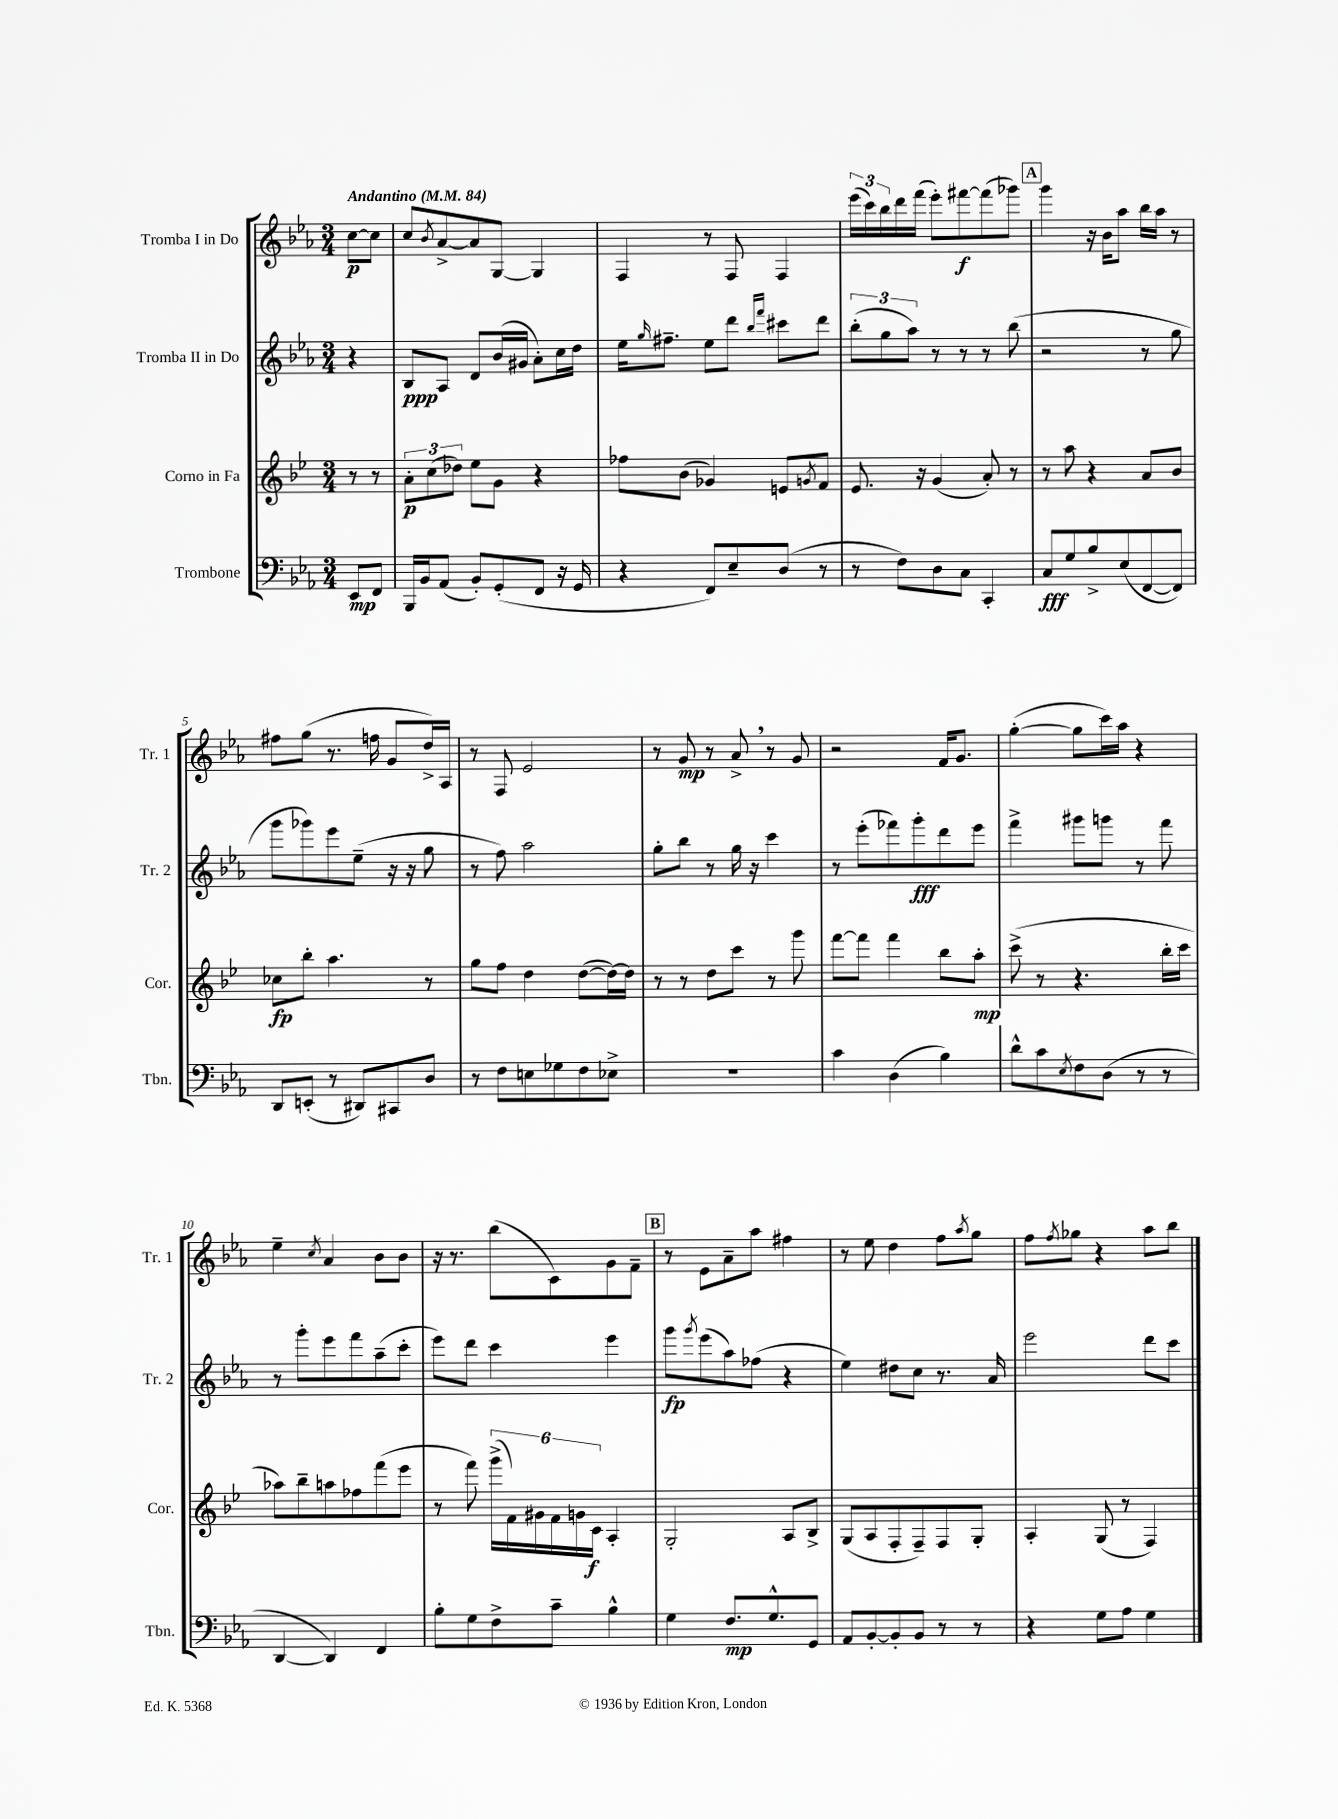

**kern	**dynam	**kern	**dynam	**kern	**dynam	**kern	**dynam
*part4	*part4	*part3	*part3	*part2	*part2	*part1	*part1
*staff4	*staff4	*staff3	*staff3	*staff2	*staff2	*staff1	*staff1
*I"Trombone	*	*I"Corno in Fa	*	*I"Tromba II in Do	*	*I"Tromba I in Do	*
*I'Tbn.	*	*I'Cor.	*	*I'Tr. 2	*	*I'Tr. 1	*
*clefF4	*	*clefG2	*	*clefG2	*	*clefG2	*
*k[b-e-a-]	*	*k[b-e-]	*	*k[b-e-a-]	*	*k[b-e-a-]	*
*M3/4	*	*M3/4	*	*M3/4	*	*M3/4	*
*MM84	*	*MM84	*	*MM84	*	*MM84	*
=	=	=	=	=	=	=	=
!	!	!	!	!	!	!LO:TX:a:B:t=Andantino	!
8EE-/L	mp	8r	.	4r	.	[8cc\L	p
8FF/J	.	8r	.	.	.	8cc\J]	.
=1	=1	=1	=1	=1	=1	=1	=1
16BBB-/LL	.	12a'\L	p	8B-/L	ppp	8cc/L	.
16BB-/J	.	.	.	.	.	.	.
.	.	(12cc\	.	.	.	.	.
.	.	.	.	.	.	8qb-/	.
(8AA-/J	.	.	.	8A-/J	.	[8a-^/	.
.	.	12dd-X\J)	.	.	.	.	.
8BB-'/L)	.	8ee-\L	.	8d/L	.	8a-/]	.
(8GG'/	.	8g\J	.	(16b-/L	.	[8G/J	.
.	.	.	.	16g#X/JJ	.	.	.
8FF/J	.	4r	.	8a-'\L)	.	4G/]	.
16r	.	.	.	16cc\L	.	.	.
16GG/	.	.	.	16dd\JJ	.	.	.
=2	=2	=2	=2	=2	=2	=2	=2
4r	.	8ff-X\L	.	16ee-\KL	.	4F/	.
.	.	.	.	16qqgg/	.	.	.
.	.	.	.	8.ff#X~\J	.	.	.
.	.	(8b-\J	.	.	.	.	.
8FF/L)	.	4g-X/)	.	8ee-\L	.	8r	.
8E-~/	.	.	.	8ddd\J	.	8F/	.
.	.	.	.	16qqbb-/LL	.	.	.
.	.	.	.	16qqfff/JJ	.	.	.
(8D/J	.	8en/L	.	8ccc#X\L	.	4F/	.
.	.	8qgn/	.	.	.	.	.
8r	.	8f/J	.	8ddd\J	.	.	.
=3	=3	=3	=3	=3	=3	=3	=3
8r	.	8.e-/	.	(12bb-'\L	.	(24eee-\LL	.
.	.	.	.	.	.	24ccc\)	.
.	.	.	.	12gg\	.	24bb-\	.
8F\L)	.	.	.	.	.	16ddd\	.
.	.	.	.	12aa-\J)	.	.	.
.	.	16r	.	.	.	(16fff\JJ	.
8D\	.	(4g/	.	8r	.	8eee-'\L)	.
8C\J	.	.	.	8r	.	[8fff#X\	f
4CC'/	.	8a'/)	.	8r	.	(8fff#\]	.
.	.	8r	.	(8bb-\	.	8ggg-X\J)	.
!!LO:REH:place=s1:t=A
=4	=4	=4	=4	=4	=4	=4	=4
8C/L	fff	8r	.	2r	.	4ggg\	.
8G/	.	8aa\	.	.	.	.	.
8B-^/	.	4r	.	.	.	16r	.
.	.	.	.	.	.	16b-\KL	.
(8E-/	.	.	.	.	.	8aa-\J	.
[8FF/	.	8a/L	.	8r	.	16bb-\LL	.
.	.	.	.	.	.	16aa-\JJ	.
8FF/J])	.	8b-/J	.	8gg\	.	8r	.
!!LO:LB:g=z
=5	=5	=5	=5	=5	=5	=5	=5
8DD/L	.	8cc-X\L	fp	8ggg\L	.	8ff#X\L	.
(8EEn'/J	.	8bb-'\J	.	8ggg-X\)	.	(8gg\J	.
8r	.	4.aa\	.	8eee-\	.	8.r	.
8DD#X/L)	.	.	.	(8ee-~\J	.	.	.
.	.	.	.	.	.	16ffn\	.
8CC#X/	.	.	.	16r	.	8g/L	.
.	.	.	.	16r	.	.	.
8D/J	.	8r	.	8gg\	.	16dd^/L)	.
.	.	.	.	.	.	16A-/JJ	.
=6	=6	=6	=6	=6	=6	=6	=6
8r	.	8gg\L	.	8r	.	8r	.
8F\L	.	8ff\J	.	8ff\)	.	8F/	.
8En\	.	4dd\	.	2aa-\	.	2e-/	.
8G-X\	.	.	.	.	.	.	.
8F\	.	([8dd\L	.	.	.	.	.
8E-X^\J	.	16dd\L_)	.	.	.	.	.
.	.	16dd\JJ]	.	.	.	.	.
=7	=7	=7	=7	=7	=7	=7	=7
2.r	.	8r	.	8gg'\L	.	8r	.
.	.	8r	.	8bb-\J	.	8g/	mp
.	.	8dd\L	.	8r	.	8r	.
.	.	8ccc\J	.	16gg\	.	8a-^,/	.
.	.	.	.	16r	.	.	.
.	.	8r	.	4ccc\	.	8r	.
.	.	8ggg\	.	.	.	8g/	.
=8	=8	=8	=8	=8	=8	=8	=8
4c\	.	[8fff\L	.	8r	.	2r	.
.	.	8fff\J]	.	(8eee-'\L	.	.	.
(4D\	.	4fff\	.	8fff-X\)	.	.	.
.	.	.	.	8ggg'\	fff	.	.
4B-\)	.	8bb-\L	.	8ddd\	.	16f/KL	.
.	.	.	.	.	.	8.g/J	.
.	.	8aa'\J	mp	8eee-\J	.	.	.
=9	=9	=9	=9	=9	=9	=9	=9
8d^^\L	.	(8ccc^\	.	4fff^\	.	([4gg'\	.
8c\	.	8r	.	.	.	.	.
8qE-/	.	.	.	.	.	.	.
8F\	.	4.r	.	8ggg#X\L	.	8gg\L]	.
(8D\J	.	.	.	8gggn\J	.	16ccc\L)	.
.	.	.	.	.	.	16aa-\JJ	.
8r	.	.	.	8r	.	4r	.
8r	.	16bb-'\LL	.	8fff\	.	.	.
.	.	16ccc\JJ	.	.	.	.	.
!!LO:LB:g=z
=10	=10	=10	=10	=10	=10	=10	=10
[4DD/	.	8aa-X\L)	.	8r	.	4ee-~\	.
.	.	8bb-~\	.	8ggg'\L	.	.	.
.	.	.	.	.	.	8qcc/	.
4DD/])	.	8aan\	.	8eee-\	.	4a-/	.
.	.	8ff-X\	.	8fff\	.	.	.
4FF/	.	(8fff\	.	(8aa-~\	.	8b-\L	.
.	.	8eee-\J	.	8ccc'\J	.	8b-\J	.
=11	=11	=11	=11	=11	=11	=11	=11
8B-'\L	.	8r	.	8eee-\L)	.	16r	.
.	.	.	.	.	.	8.r	.
8G\	.	8fff\)	.	8ddd\J	.	.	.
8F^\	.	(24ggg^\LL	.	4ccc\	.	(8bb-\L	.
.	.	24f\)	.	.	.	.	.
.	.	24g#X\	.	.	.	.	.
8c~\J	.	24f\	.	.	.	8c\)	.
.	.	24gn\	.	.	.	.	.
.	.	24c\JJ	f	.	.	.	.
4B-^^\	.	4A'/	.	4eee-\	.	8g\	.
.	.	.	.	.	.	8f~\J	.
!!LO:REH:place=s1:t=B
=12	=12	=12	=12	=12	=12	=12	=12
4G\	.	2G'/	.	8ggg\L	fp	8r	.
.	.	.	.	8qggg/	.	.	.
.	.	.	.	(8eee-\	.	8e-\L	.
8.F/L	mp	.	.	8aa-\)	.	8a-~\	.
.	.	.	.	(8ff-X\J	.	8aa-\J	.
8.G^^/	.	.	.	.	.	.	.
.	.	8A/L	.	4r	.	4ff#X\	.
8GG/J	.	8B-^/J	.	.	.	.	.
=13	=13	=13	=13	=13	=13	=13	=13
8AA-/L	.	(8G/L	.	4ee-\)	.	8r	.
[8BB-'/	.	8A/	.	.	.	8ee-\	.
8BB-'/]	.	8F'/	.	8dd#X\L	.	4dd\	.
8BB-/J	.	8F~/)	.	8cc\J	.	.	.
8r	.	8F/	.	8.r	.	8ff\L	.
.	.	.	.	.	.	8qaa-/	.
8r	.	8G'/J	.	.	.	8gg\J	.
.	.	.	.	16a-/	.	.	.
=14	=14	=14	=14	=14	=14	=14	=14
4r	.	4A'/	.	2eee-\	.	8ff\L	.
.	.	.	.	.	.	8qff/	.
.	.	.	.	.	.	8gg-X\J	.
8G\L	.	(8G/	.	.	.	4r	.
8A-\J	.	8r	.	.	.	.	.
4G\	.	4F/)	.	8ddd\L	.	8aa-\L	.
.	.	.	.	8ccc\J	.	8bb-\J	.
==	==	==	==	==	==	==	==
*-	*-	*-	*-	*-	*-	*-	*-
